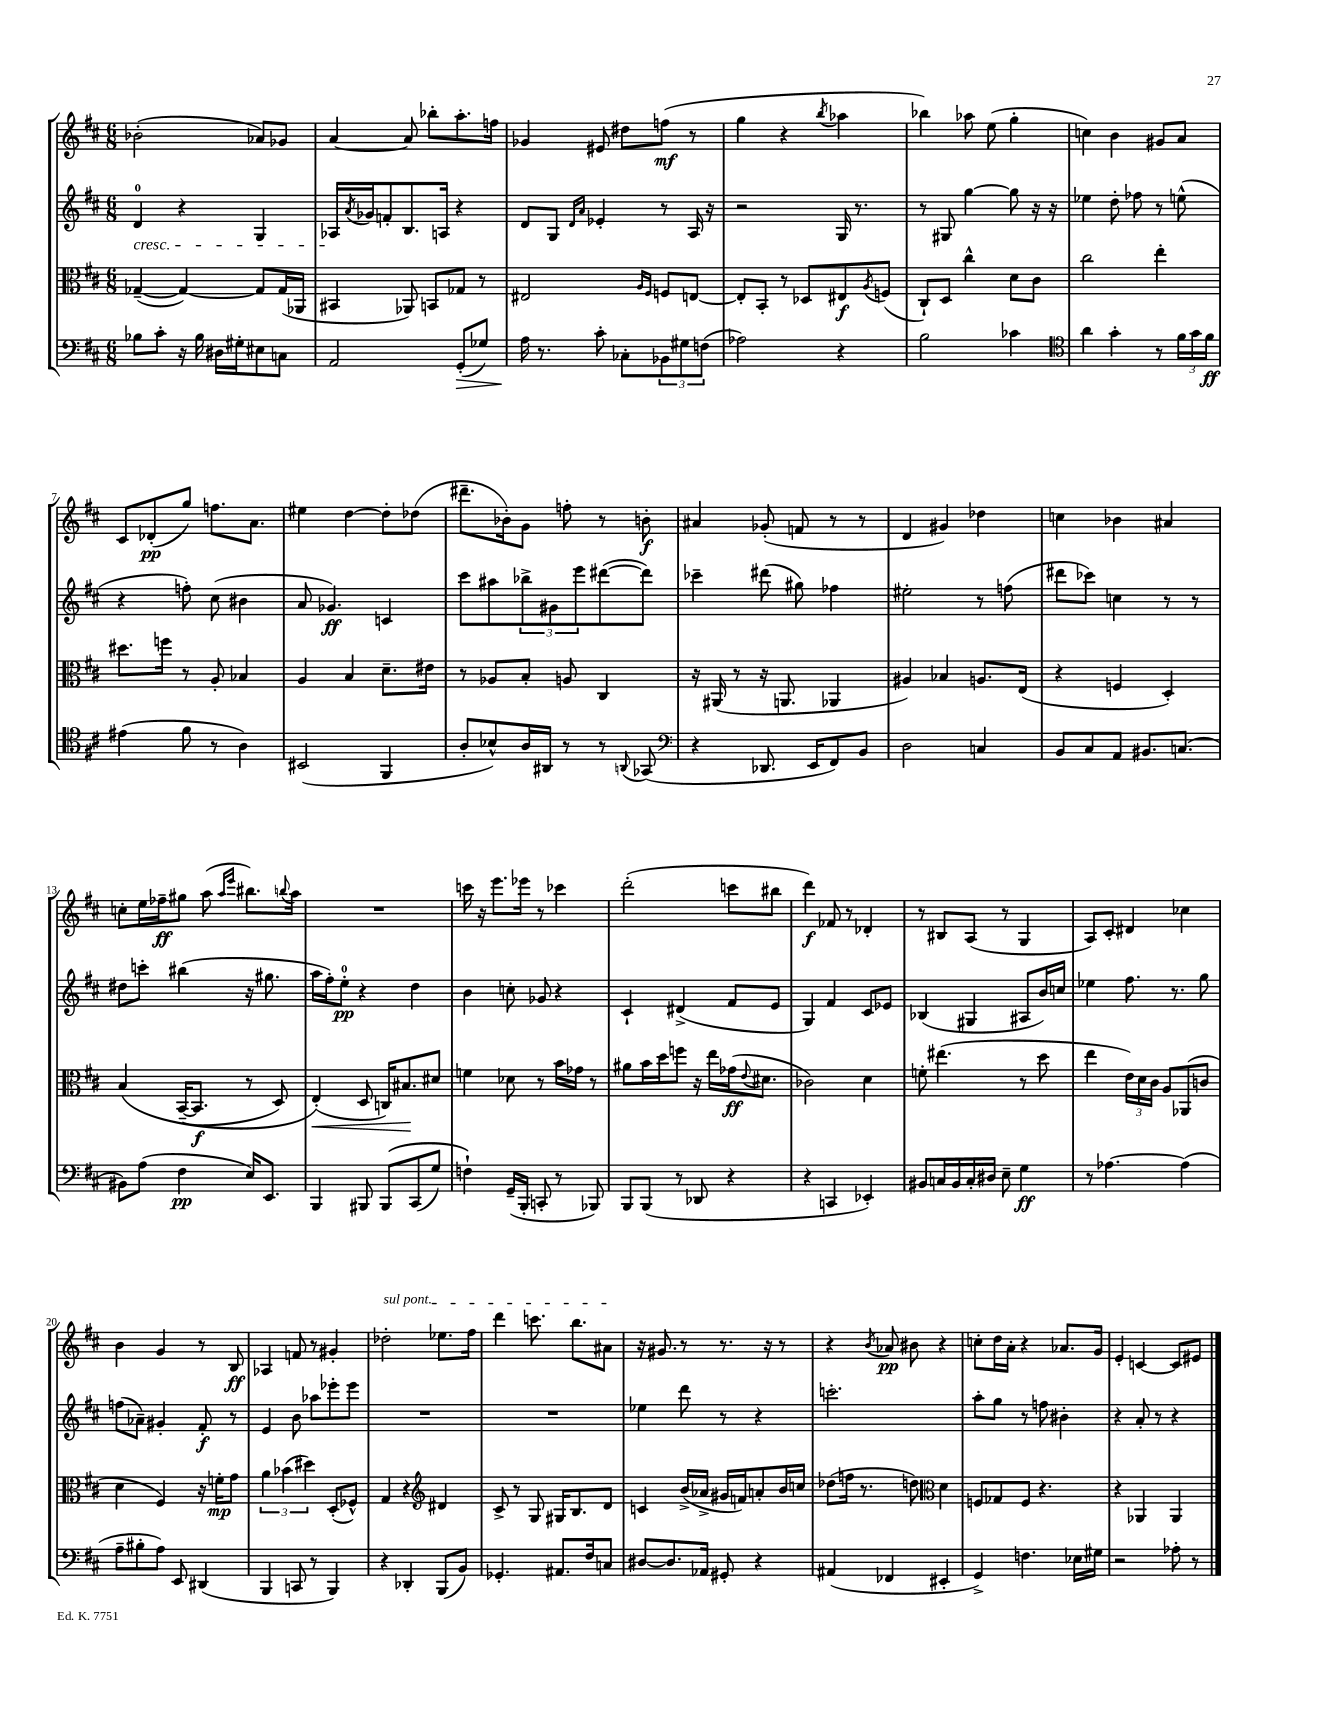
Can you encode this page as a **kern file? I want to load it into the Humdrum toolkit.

**kern	**dynam	**kern	**dynam	**kern	**dynam	**kern	**dynam
*part4	*part4	*part3	*part3	*part2	*part2	*part1	*part1
*staff4	*staff4	*staff3	*staff3	*staff2	*staff2	*staff1	*staff1
*clefF4	*	*clefC3	*	*clefG2	*	*clefG2	*
*k[f#c#]	*	*k[f#c#]	*	*k[f#c#]	*	*k[f#c#]	*
*M6/8	*	*M6/8	*	*M6/8	*	*M6/8	*
=1	=1	=1	=1	=1	=1	=1	=1
!	!	!	!	!LO:TX:b:i:t=cresc.	!	!	!
8B-X\L	.	([4G-X~/	.	4d/	.	(2b-X'\	.
8c#'\J	.	.	.	.	.	.	.
16r	.	4G-/_)	.	4r	.	.	.
16B-\	.	.	.	.	.	.	.
16D#X\LL	.	.	.	.	.	.	.
16G#X'\J	.	.	.	.	.	.	.
8E#X\	.	8G-/L]	.	4G/	.	8a-X/L)	.
8Cn\J	.	(16G-/L	.	.	.	8g-X/J	.
.	.	16AA-X/JJ	.	.	.	.	.
=2	=2	=2	=2	=2	=2	=2	=2
2AA/	.	4BB#X/	.	16A-X/LL	.	[4a/	.
.	.	.	.	8qa/	.	.	.
.	.	.	.	16g-X/J	.	.	.
.	.	.	.	8fn'/	.	.	.
.	.	8AA-X/)	.	8.B/	.	8a/]	.
.	.	8BBn/L	.	.	.	8bb-X'\L	.
.	.	.	.	16An/Jk	.	.	.
!	!LO:HP:b	!	!	!	!	!	!
(8GG'/L	>	8G-X/J	.	4r	.	8.aa'\	.
8G-X/J)	.	8r	.	.	.	.	.
.	.	.	.	.	.	16ffn\Jk	.
=3	=3	=3	=3	=3	=3	=3	=3
16A\	.	2E#X/	.	8d/L	.	4g-X/	.
8.r	]	.	.	.	.	.	.
.	.	.	.	8G/J	.	.	.
.	.	.	.	16qqd/LL	.	.	.
.	.	.	.	16qqa/JJ	.	.	.
8c#'\	.	.	.	4e-X'/	.	8e#X/	.
8C-X'\L	.	.	.	.	.	8dd#X\L	.
.	.	16qqA/LL	.	.	.	.	.
.	.	16qqF#/JJ	.	.	.	.	.
12BB-X\	.	8Fn/L	.	8r	.	(8ffn\J	mf
12G#X\	.	.	.	.	.	.	.
.	.	[8En/J	.	16A/	.	8r	.
(12Fn\J	.	.	.	.	.	.	.
.	.	.	.	16r	.	.	.
=4	=4	=4	=4	=4	=4	=4	=4
2A-X\)	.	8E'/L]	.	2r	.	4gg\	.
.	.	8BB'/J	.	.	.	.	.
.	.	8r	.	.	.	4r	.
.	.	8D-X/L	.	.	.	.	.
.	.	.	.	.	.	8qbb/	.
4r	.	8E#X/	f	16G/	.	4aa-X\	.
.	.	.	.	8.r	.	.	.
.	.	8qA/	.	.	.	.	.
.	.	(8Fn/J	.	.	.	.	.
=5	=5	=5	=5	=5	=5	=5	=5
2B\	.	8C#`/L)	.	8r	.	4bb-X\)	.
.	.	8D/J	.	8G#X/	.	.	.
.	.	4cc#^^\	.	[4gg\	.	8aa-X\	.
.	.	.	.	.	.	(8ee\	.
4c-X\	.	8d\L	.	8gg\]	.	4gg'\	.
.	.	8c#\J	.	16r	.	.	.
.	.	.	.	16r	.	.	.
=6	=6	=6	=6	=6	=6	=6	=6
*clefC4	*	*	*	*	*	*	*
4a\	.	2cc#\	.	4ee-X\	.	4ccn\)	.
4g'\	.	.	.	8dd'\	.	4b\	.
.	.	.	.	8ff-X\	.	.	.
8r	.	4ee'\	.	8r	.	8g#X/L	.
24f#\LL	.	.	.	(8een^^\	.	8a/J	.
24g\	.	.	.	.	.	.	.
24f#\JJ	ff	.	.	.	.	.	.
!!LO:LB:g=z
=7	=7	=7	=7	=7	=7	=7	=7
(4e#X\	.	8.dd#X\L	.	4r	.	8c#/L	.
.	.	.	.	.	.	(8d-X'/	pp
.	.	16ffn\Jk	.	.	.	.	.
8f#\	.	8r	.	8ffn'\)	.	8gg/J)	.
8r	.	8A'/	.	(8cc#\	.	8.ffn\L	.
4A\)	.	4B-X/	.	4b#X\	.	.	.
.	.	.	.	.	.	8.a\J	.
=8	=8	=8	=8	=8	=8	=8	=8
(2BB#X/	.	4A/	.	8a/	.	4ee#X\	.
.	.	.	.	4.g-X/)	ff	.	.
.	.	4B/	.	.	.	[4dd\	.
4FF#/	.	8.d~\L	.	4cn/	.	8dd'\L]	.
.	.	.	.	.	.	(8dd-X\J	.
.	.	16e#X\Jk	.	.	.	.	.
=9	=9	=9	=9	=9	=9	=9	=9
8A'/L	.	8r	.	8ccc#\L	.	8.ddd#X~\L	.
8B-X^^/)	.	8A-X/L	.	8aa#X\	.	.	.
.	.	.	.	.	.	16b-X'\k)	.
16A/L	.	8B'/J	.	12bb-X^\	.	8g\J	.
16AA#X/JJ	.	.	.	.	.	.	.
.	.	.	.	12g#X\	.	.	.
8r	.	8An/	.	.	.	8ffn'\	.
.	.	.	.	12eee\	.	.	.
8r	.	4C#/	.	([8ddd#X\	.	8r	.
8qqAAn/	.	.	.	.	.	.	.
(8GG-X/	.	.	.	8ddd#\J])	.	8bn'\	f
=10	=10	=10	=10	=10	=10	=10	=10
*clefF4	*	*	*	*	*	*	*
4r	.	16r	.	4ccc-X~\	.	4a#X/	.
.	.	(16AA#X/	.	.	.	.	.
.	.	8r	.	.	.	.	.
8.DD-X/	.	16r	.	(8ddd#X\	.	(8g-X'/	.
.	.	8.AAn/	.	.	.	.	.
.	.	.	.	8gg#X\)	.	8fn/	.
16EE/KL	.	.	.	.	.	.	.
8FF#/)	.	4AA-X/	.	4ff-X\	.	8r	.
8BB/J	.	.	.	.	.	8r	.
=11	=11	=11	=11	=11	=11	=11	=11
2D\	.	4A#X/)	.	2ee#X'\	.	4d/	.
.	.	4B-X/	.	.	.	4g#X/)	.
4Cn/	.	8.An/L	.	8r	.	4dd-X\	.
.	.	.	.	(8ffn\	.	.	.
.	.	(16E/Jk	.	.	.	.	.
=12	=12	=12	=12	=12	=12	=12	=12
8BB/L	.	4r	.	8ddd#X\L	.	4ccn\	.
8C#/	.	.	.	8ccc-X\J)	.	.	.
8AA/J	.	4Fn/	.	4ccn\	.	4b-X\	.
8.BB#X/L	.	.	.	.	.	.	.
.	.	4D'/)	.	8r	.	4a#X/	.
(8.Cn/J	.	.	.	.	.	.	.
.	.	.	.	8r	.	.	.
!!LO:LB:g=z
=13	=13	=13	=13	=13	=13	=13	=13
8BB#X\L)	.	(4B/	.	8dd#X\L	.	8ccn'\L	.
(8A\J	.	.	.	8cccn'\J	.	16ee\L	.
.	.	.	.	.	.	16ff-X~\J	ff
4F#\	pp	([16BB~/KL	.	(4bb#X\	.	8gg#X\J	.
.	.	8.BB/J]	f	.	.	.	.
.	.	.	.	.	.	(8aa\	.
.	.	.	.	.	.	16qqaa/LL	.
.	.	.	.	.	.	16qqeee/JJ	.
16E/KL)	.	8r	.	16r	.	8.bb#X\L)	.
8.EE/J	.	.	.	8.gg#X\	.	.	.
.	.	8D/)	.	.	.	.	.
.	.	.	.	.	.	8qqbbn/	.
.	.	.	.	.	.	16aa\Jk	.
=14	=14	=14	=14	=14	=14	=14	=14
!	!	!	!LO:HP:b	!	!	!	!
4BBB/	.	(4E'/)	<	16aa\LL	.	2.r	.
.	.	.	.	16ff#'\J)	.	.	.
.	.	.	.	8ee'\J	pp	.	.
8BBB#X/	.	8D/	.	4r	.	.	.
(8BBB#/L	.	16Cn/KL)	.	.	.	.	.
.	.	8.B#X/	.	.	.	.	.
(8CC#/	.	.	.	4dd\	.	.	.
8G/J)	.	8d#X/J	[	.	.	.	.
=15	=15	=15	=15	=15	=15	=15	=15
4Fn`\)	.	4fn\	.	4b\	.	16cccn\	.
.	.	.	.	.	.	16r	.
.	.	.	.	.	.	8.eee\L	.
(16GG~/LL	.	8d-X\	.	8ccn'\	.	.	.
16BBB'/JJ	.	.	.	.	.	16eee-X\Jk	.
8CCn'/	.	8r	.	8g-X/	.	8r	.
8r	.	16b\LL	.	4r	.	4ccc-X\	.
.	.	16g-X\JJ	.	.	.	.	.
8BBB-X/)	.	8r	.	.	.	.	.
=16	=16	=16	=16	=16	=16	=16	=16
8BBB/L	.	8a#X\L	.	4c#`/	.	(2ddd'\	.
(8BBB/J	.	16b\L	.	.	.	.	.
.	.	16dd\J	.	.	.	.	.
8r	.	8ffn\J	.	(4d#X^/	.	.	.
8DD-X/	.	16r	.	.	.	.	.
.	.	16ee\LL	.	.	.	.	.
4r	.	(16g-X\J	ff	8f#/L	.	8cccn\L	.
.	.	8qqe/	.	.	.	.	.
.	.	8.d#X\J	.	.	.	.	.
.	.	.	.	8e/J	.	8bb#X\J	.
=17	=17	=17	=17	=17	=17	=17	=17
4r	.	2c-X\)	.	4G/)	.	4ddd\)	f
4CCn/	.	.	.	4f#/	.	8f-X/	.
.	.	.	.	.	.	8r	.
4EE-X'/)	.	4d\	.	8c#/L	.	4d-X'/	.
.	.	.	.	8e-X/J	.	.	.
=18	=18	=18	=18	=18	=18	=18	=18
8BB#X/L	.	8fn'\	.	(4B-X/	.	8r	.
16Cn/L	.	(4.ee#X\	.	.	.	8B#X/L	.
16BB#/	.	.	.	.	.	.	.
16C'/	.	.	.	4G#X/	.	(8A/J	.
16D#X/JJ	.	.	.	.	.	.	.
8E~\	.	.	.	.	.	8r	.
4G\	ff	8r	.	8A#X/L	.	4G/	.
.	.	8dd\	.	16b/L)	.	.	.
.	.	.	.	16ccn/JJ	.	.	.
=19	=19	=19	=19	=19	=19	=19	=19
8r	.	4ee\	.	4ee-X\	.	8A/L)	.
[4.A-X\	.	.	.	.	.	8c#'/J	.
.	.	24e\LL)	.	8.ff#\	.	4d#X/	.
.	.	24d\	.	.	.	.	.
.	.	24c#\JJ	.	.	.	.	.
.	.	8A/L	.	.	.	.	.
.	.	.	.	8.r	.	.	.
(4A-\]	.	(8AA-X/	.	.	.	4cc-X\	.
.	.	8cn/J	.	8gg\	.	.	.
!!LO:LB:g=z
=20	=20	=20	=20	=20	=20	=20	=20
8A~\L	.	4d\	.	(8ffn\L	.	4b\	.
8B#X'\	.	.	.	8a-X~\J)	.	.	.
8A\J)	.	4F#/)	.	4g#X'/	.	4g/	.
8EE/	.	.	.	.	.	.	.
(4DD#X/	.	16r	.	8f#'/	f	8r	.
.	.	16fn'\KL	mp	.	.	.	.
.	.	8g\J	.	8r	.	8B/	ff
=21	=21	=21	=21	=21	=21	=21	=21
4BBB/	.	6a\	.	4e/	.	4A-X/	.
.	.	(6b-X\	.	.	.	.	.
8CCn/	.	.	.	8b\	.	8fn/	.
.	.	6dd#X\)	.	.	.	.	.
8r	.	.	.	8aa-X\L	.	8r	.
4BBB/)	.	(8D'/L	.	8eee-X'\	.	4g#X'/	.
.	.	8F-X^^/J)	.	8eee-\J	.	.	.
=22	=22	=22	=22	=22	=22	=22	=22
!	!	!	!	!	!	!LO:TX:a:i:t=sul pont.	!
4r	.	4G/	.	2.r	.	2dd-X'\	.
4DD-X'/	.	4r	.	.	.	.	.
*	*	*clefG2	*	*	*	*	*
(8BBB/L	.	4d#X/	.	.	.	8.ee-X\L	.
8BB/J)	.	.	.	.	.	.	.
.	.	.	.	.	.	16ff#\Jk	.
=23	=23	=23	=23	=23	=23	=23	=23
4.GG-X'/	.	8c#^/	.	2.r	.	4ddd\	.
.	.	8r	.	.	.	.	.
.	.	8G/	.	.	.	8.cccn\	.
8.AA#X/L	.	16G#X/KL	.	.	.	.	.
.	.	8.B/	.	.	.	8.bb\L	.
16F#/k	.	.	.	.	.	.	.
8Cn/J	.	8d/J	.	.	.	8a#X\J	.
=24	=24	=24	=24	=24	=24	=24	=24
[8D#X/L	.	4cn/	.	4ee-X\	.	16r	.
.	.	.	.	.	.	8.g#X/	.
8.D#/]	.	.	.	.	.	.	.
.	.	(16b^/LL	.	8ddd\	.	8r	.
16AA-X/Jk	.	16a-X^/JJ	.	.	.	.	.
8GG#X'/	.	16g#X/LL	.	8r	.	8.r	.
.	.	16fn/J)	.	.	.	.	.
4r	.	8an'/	.	4r	.	.	.
.	.	.	.	.	.	16r	.
.	.	16b/L	.	.	.	8r	.
.	.	16ccn/JJ	.	.	.	.	.
=25	=25	=25	=25	=25	=25	=25	=25
(4AA#X/	.	(8dd-X\L	.	2.cccn'\	.	4r	.
.	.	16ffn\Jk	.	.	.	.	.
.	.	8.r	.	.	.	.	.
.	.	.	.	.	.	8qb/	.
4FF-X/	.	.	.	.	.	8a-X/	pp
.	.	8ddn\)	.	.	.	8b#X\	.
*	*	*clefC3	*	*	*	*	*
4EE#X'/	.	4d\	.	.	.	4r	.
=26	=26	=26	=26	=26	=26	=26	=26
4GG^/)	.	8Fn/L	.	8aa'\L	.	8ccn'\L	.
.	.	8G-X/	.	8gg\J	.	16dd\L	.
.	.	.	.	.	.	16a'\JJ	.
4.Fn\	.	8F/J	.	8r	.	4r	.
.	.	4.r	.	8ffn\	.	.	.
.	.	.	.	4b#X'\	.	8.a-X/L	.
16E-X\LL	.	.	.	.	.	.	.
16G#X\JJ	.	.	.	.	.	16g/Jk	.
=27	=27	=27	=27	=27	=27	=27	=27
2r	.	4r	.	4r	.	4e'/	.
.	.	4AA-X/	.	8a'/	.	[4cn/	.
.	.	.	.	8r	.	.	.
8A-X'\	.	4AA-/	.	4r	.	8c/L]	.
8r	.	.	.	.	.	8e#X/J	.
==	==	==	==	==	==	==	==
*-	*-	*-	*-	*-	*-	*-	*-
